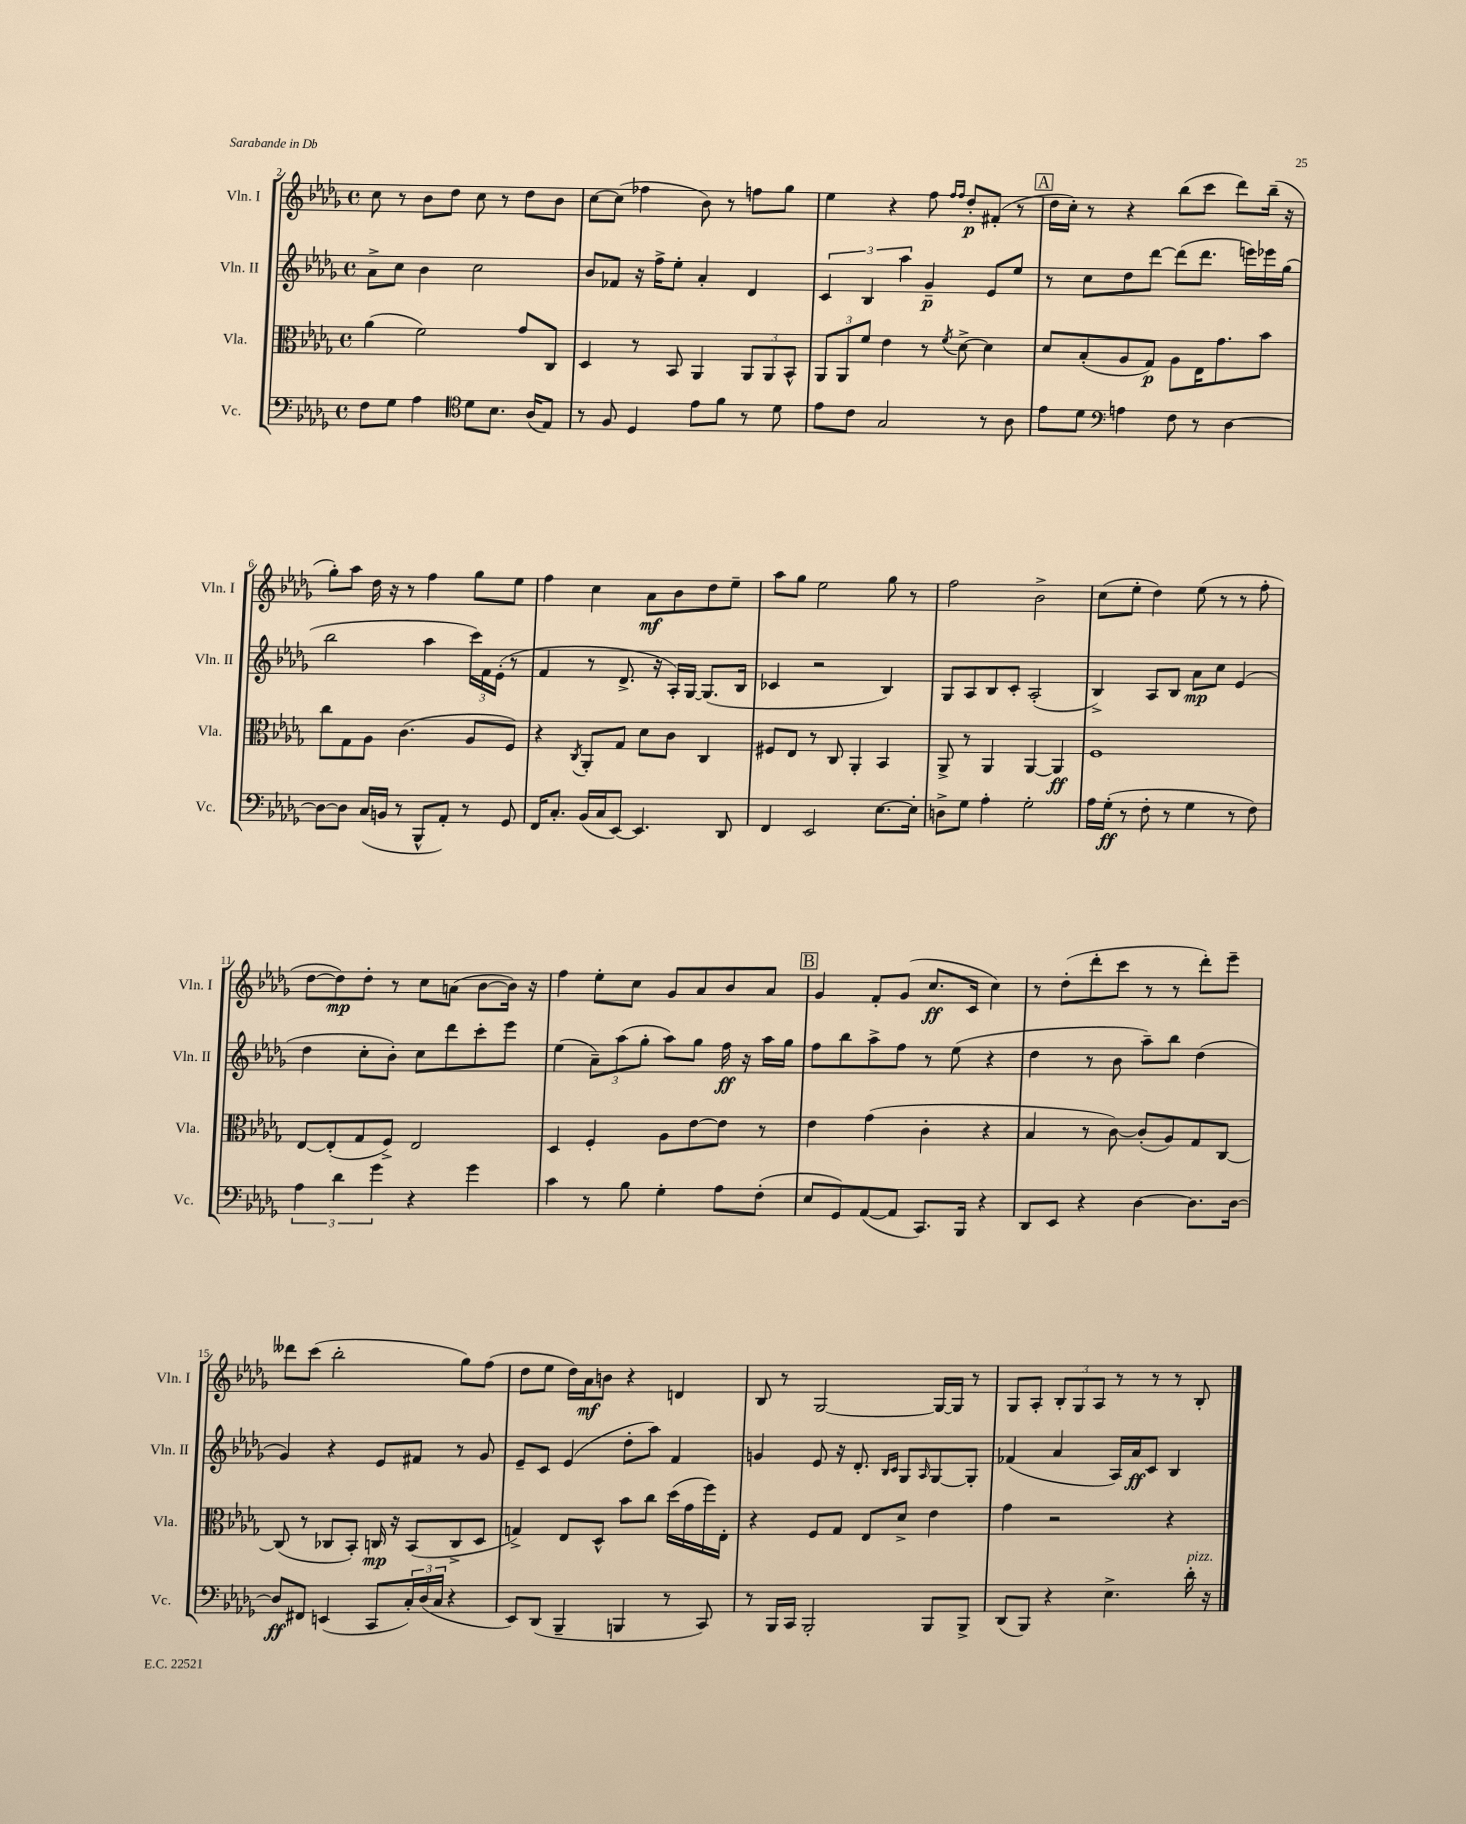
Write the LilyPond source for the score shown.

<<
\new StaffGroup <<
\new Staff = "s0" \with { instrumentName = "Vln. I" shortInstrumentName = "Vln. I" } {
    \clef treble \key des \major \defaultTimeSignature \time 4/4
    c''8 r8 bes'8 des''8 c''8 r8 des''8 bes'8 |
    c''8~ c''8( fes''4 bes'8) r8 f''8 ges''8 |
    ees''4 r4 f''8 \grace { f''16 f''16 } des''8-.\p fis'8-.( r8 |
    \mark \markup { \box "A" } des''16 c''16-.) r8 r4 bes''8( c'''8 des'''8) bes''16--( r16 |
    ges''8-.) aes''8 des''16 r16 r8 f''4 ges''8 ees''8 |
    f''4 c''4 aes'8\mf bes'8 des''8 ees''8-- |
    aes''8 ges''8 ees''2 ges''8 r8 |
    f''2 bes'2-> |
    c''8( ees''8-. des''4) ees''8( r8 r8 f''8-. |
    des''8~ des''8\mp) des''8-. r8 c''8 a'8( bes'8~ bes'16) r16 |
    f''4 ees''8-. c''8 ges'8 aes'8 bes'8 aes'8 |
    \mark \markup { \box "B" } ges'4 f'8-. ges'8( c''8.\ff c'16 c''4) |
    r8 des''8-.( des'''8-. c'''8 r8 r8 des'''8-.) ees'''8-- |
    deses'''8 c'''8( bes''2-. ges''8) f''8( |
    des''8 ees''8 des''16) aes'16\mf b'8 r4 d'4 |
    bes8 r8 ges2~ ges16~ ges16 r8 |
    ges8 aes8-. \tuplet 3/2 { bes8-. ges8 aes8 } r8 r8 r8 bes8-. \bar "|." |
}
\new Staff = "s1" \with { instrumentName = "Vln. II" shortInstrumentName = "Vln. II" } {
    \clef treble \key des \major \defaultTimeSignature \time 4/4
    aes'8-> c''8 bes'4 c''2 |
    bes'8 fes'8 r16 f''16-> ees''8-. aes'4-. des'4 |
    \tuplet 3/2 { c'4 bes4 aes''4 } ges'4--\p ees'8 ees''8 |
    \mark \markup { \box "A" } r8 c''8 des''8 des'''8~ des'''8( des'''8. e'''16) ees'''16 ges''16( |
    bes''2 aes''4 \tuplet 3/2 { c'''16) f'16 ees'16-.( } r8 |
    f'4 r8 des'8.-> r16 aes16-.) ges16~ ges8.( bes16 |
    ces'4 r2 bes4) |
    ges8 aes8 bes8 c'8-. aes2-.( |
    bes4->) aes8 bes8 aes'8\mp c''8 ees'4( |
    des''4 c''8-. bes'8-.) c''8 des'''8 c'''8-. ees'''8 |
    ees''4( \tuplet 3/2 { aes'8--) aes''8( ges''8-. } aes''8) ges''8 f''16\ff r16 aes''16 ges''16 |
    \mark \markup { \box "B" } f''8 bes''8 aes''8-> f''8 r8 ees''8( r4 |
    des''4 r8 bes'8 aes''8--) bes''8 des''4( |
    ges'4) r4 ees'8 fis'8 r8 ges'8 |
    ees'8-- c'8 ees'4( des''8-. aes''8) f'4 |
    g'4 ees'8 r16 des'8.-. \grace { bes16 c'16 } ges8 \grace { aes16 } ges8~ ges8-. |
    fes'4( aes'4 aes16) aes'16\ff c'8 bes4 \bar "|." |
}
\new Staff = "s2" \with { instrumentName = "Vla." shortInstrumentName = "Vla." } {
    \clef alto \key des \major \defaultTimeSignature \time 4/4
    aes'4( f'2) ges'8 c8 |
    des4 r8 bes,8 aes,4 \tuplet 3/2 { aes,8 aes,8 bes,8-^ } |
    \tuplet 3/2 { aes,8 aes,8 f'8 } ees'4 r8 \acciaccatura { f'8 } des'8~-> des'4 |
    \mark \markup { \box "A" } des'8 bes8-.( aes8 ges8\p) aes8 ees16 ges'8. bes'8 |
    c''8 ges8 aes8 c'4.( aes8 f8) |
    r4 \acciaccatura { c8 } aes,8-. ges8 des'8 c'8 c4 |
    fis8 ees8 r8 c8 aes,4-. bes,4 |
    aes,8-> r8 aes,4 aes,4~ aes,4\ff |
    f1 |
    ees8~ ees8-.( ges8 f8->) ees2 |
    des4 f4-. aes8 ees'8~ ees'8 r8 |
    \mark \markup { \box "B" } ees'4 ges'4( c'4-. r4 |
    bes4 r8 c'8~) c'8-.( aes8) ges8 c8~ |
    c8( r8 ces8 bes,8-.) c16\mp r16 bes,8( c8-> des8 |
    g4->) ees8 des8-^ bes'8 c''8 des''16( ges'16 f''16) ees16-. |
    r4 f8 ges8 ees8 des'8-> ees'4 |
    ges'4 r2 r4 \bar "|." |
}
\new Staff = "s3" \with { instrumentName = "Vc." shortInstrumentName = "Vc." } {
    \clef bass \key des \major \defaultTimeSignature \time 4/4
    f8 ges8 aes4 \clef tenor des'8 bes8. aes16( ees8) |
    r8 f8 des4 ees'8 f'8 r8 des'8 |
    ees'8 c'8 ges2 r8 aes8 |
    \mark \markup { \box "A" } ees'8 des'8 \clef bass a4 f8 r8 des4~ |
    des8~ des8 c16( b,16 r8 bes,,8-^ aes,8-.) r8 ges,8 |
    f,16 c8.-. bes,16( c16 ees,8~) ees,4. des,8 |
    f,4 ees,2 ees8.~ ees16-. |
    d8-> ges8 aes4-. ges2-. |
    aes16 ges16-.\ff( r8 f8-. r8 ges4 r8 f8) |
    \tuplet 3/2 { aes4 des'4 ges'4 } r4 ges'4 |
    c'4 r8 bes8 ges4-. aes8 f8-.( |
    \mark \markup { \box "B" } ees8 ges,8) aes,8~( aes,8 c,8.) bes,,16 r4 |
    des,8 ees,8 r4 des4~ des8. des16~ |
    des8\ff fis,8 e,4( c,8 \tuplet 3/2 { c16-.) des16( c16 } r4 |
    ees,8) des,8( bes,,4-- b,,4 r8 c,8) |
    r8 bes,,16 c,16 bes,,2-. bes,,8 bes,,8-> |
    des,8( bes,,8) r4 ees4.-> des'16-.^\markup { \italic "pizz." } r16 \bar "|." |
}
>>
>>
\layout { \context { \Score currentBarNumber = #2 } }
